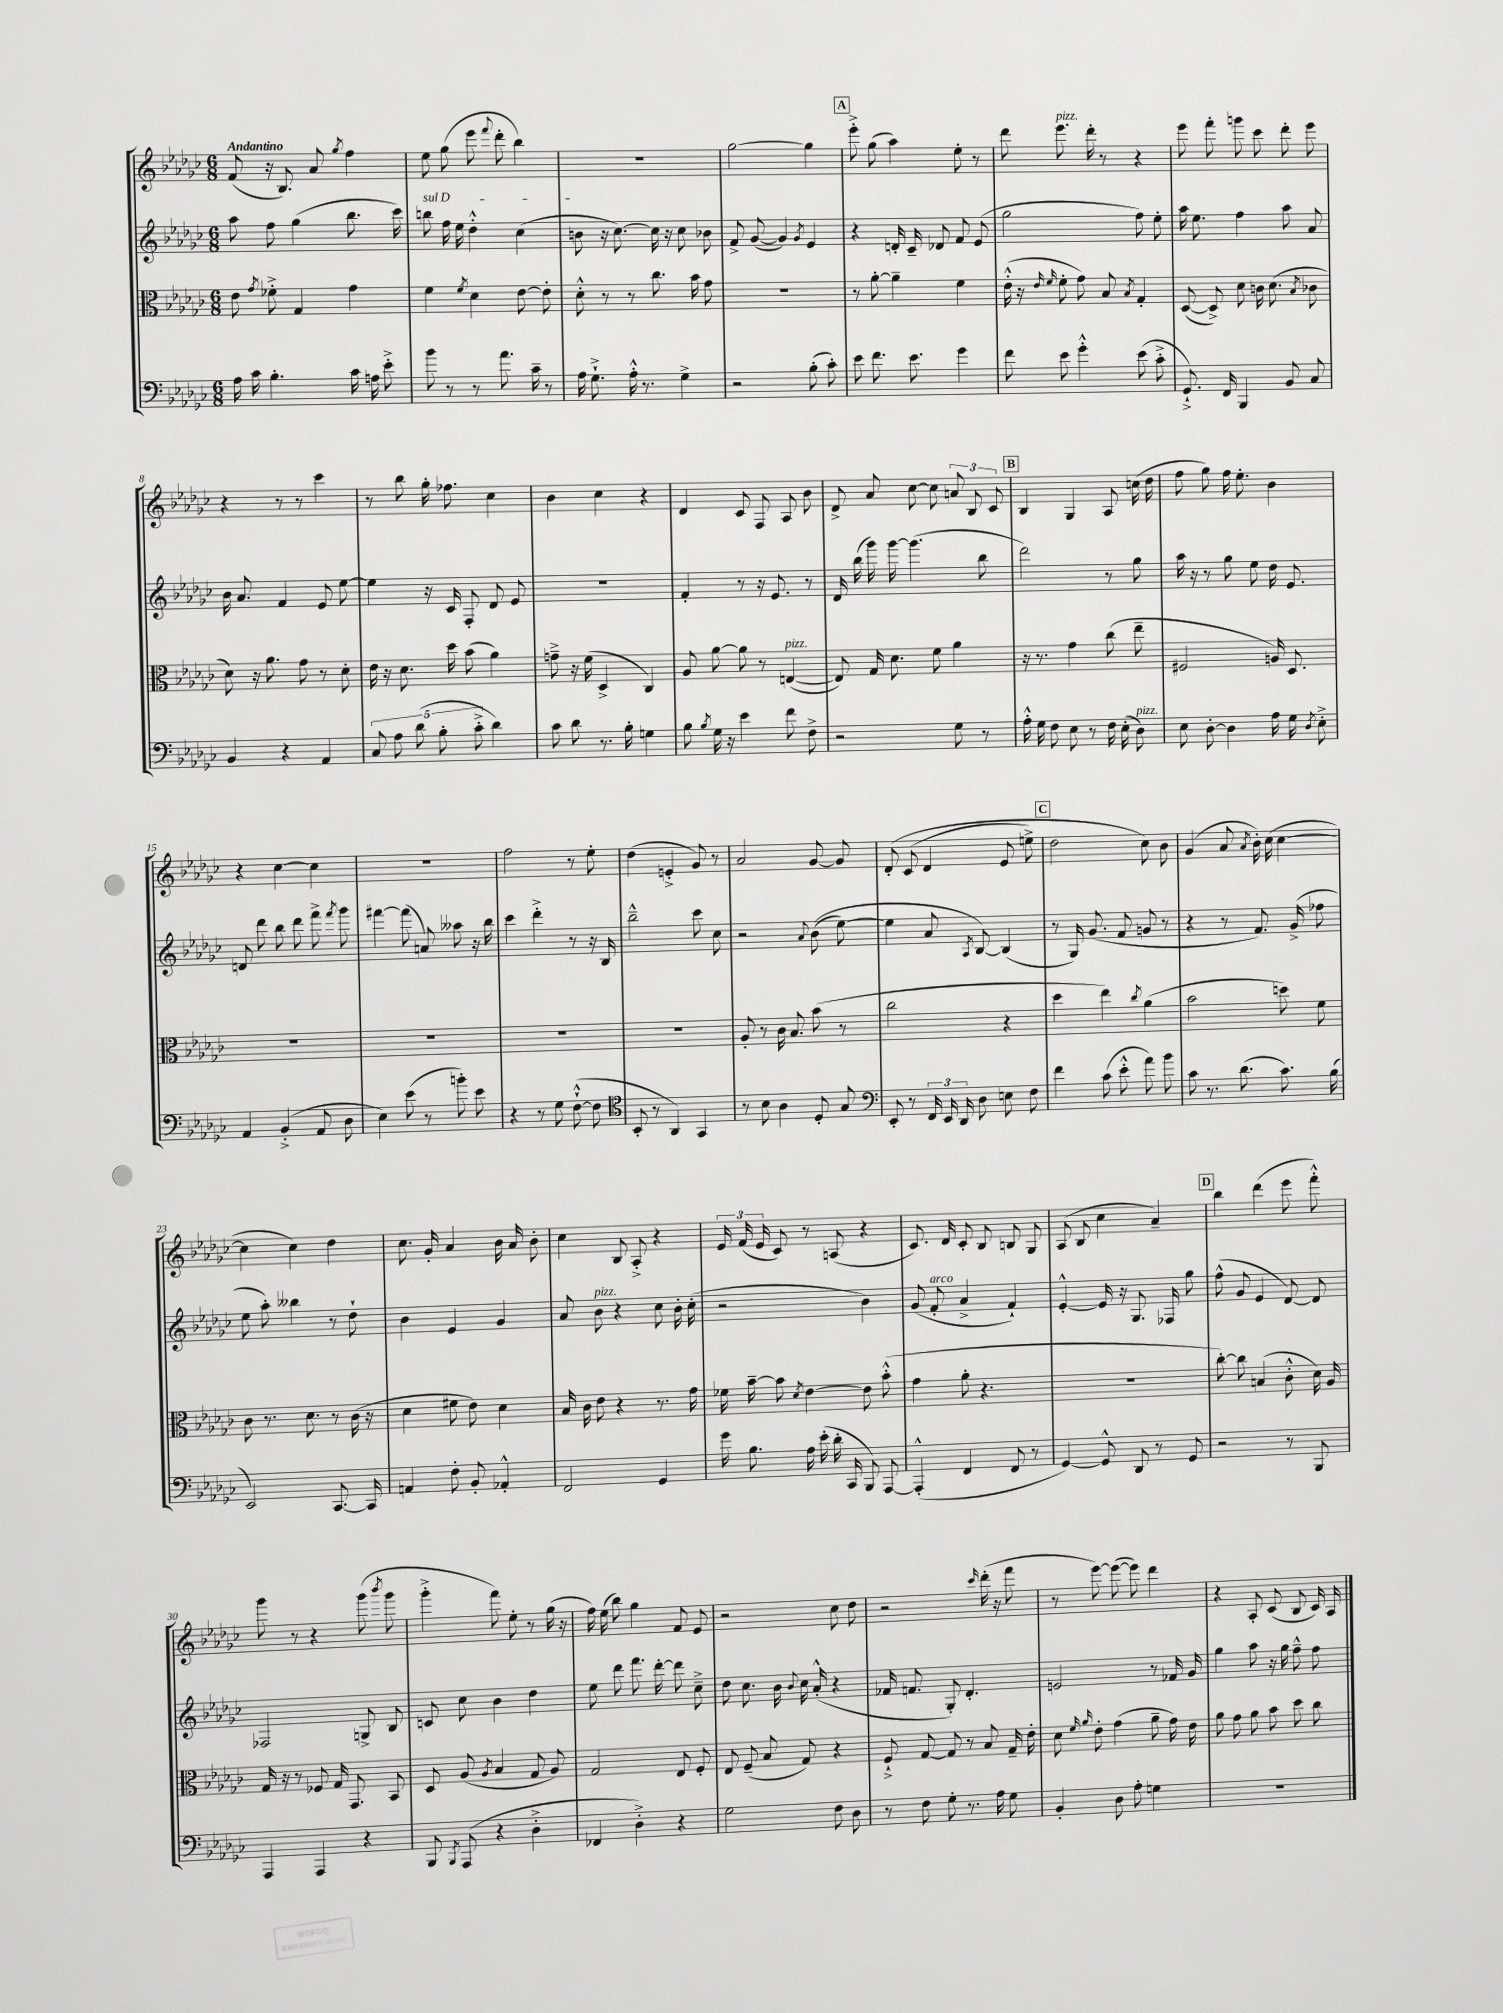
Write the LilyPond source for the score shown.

<<
\new StaffGroup <<
\new Staff = "s0" {
    \clef treble \key ges \major \numericTimeSignature \time 6/8 \tempo "Andantino"
    \autoBeamOff f'8( r16 bes8.) aes'8 \acciaccatura { ges''8 } f''4 |
    ees''8 ges''8( ees'''8 \appoggiatura { f'''8 } des'''8-. bes''4) |
    R2. |
    ges''2~ ges''4 |
    \mark \markup { \box "A" } ees'''8-.-> ges''8( aes''4) ees''8-. r8 |
    des'''8 ees'''8.^\markup { \italic "pizz." } des'''16-. r8 r4 |
    ees'''8 f'''8-. g'''8 ces'''8 des'''8-. ees'''8 |
    r4 r8 r8 ces'''4 |
    r8 bes''8 ges''16-. fes''8. ces''4 |
    bes'4 ces''4 r4 |
    des'4 ces'8 f8 aes8 bes'8 |
    des'8-> aes'8 ces''8~ ces''8 \tuplet 3/2 { a'8 bes8 ces'8 } |
    \mark \markup { \box "B" } bes4 ges4 aes8 c''16( des''16 |
    f''8 ges''8) f''16 ees''8.-. bes'4 |
    r4 ces''4~ ces''4 |
    R2. |
    f''2 r8 ees''8-. |
    des''4( e'4-.-> ges'8) r8 |
    aes'2 ges'8~ ges'8 |
    des'8-.\( ces'8( des'4 ees'8 e''8->) |
    \mark \markup { \box "C" } des''2 ces''8\) bes'8 |
    ges'4( aes'8 \acciaccatura { aes'8 } bes'16-.) ces''16( ces''4~ |
    ces''4 ces''4) des''4 |
    ces''8. ges'16-. aes'4 bes'16 aes'16 bes'8-. |
    ces''4 bes8 aes8-.-> r4 |
    \tuplet 3/2 { ees'16 f'16( ees'16 } ces'8) r8 a8( r4 |
    ces'8.) des'16 ces'8-. bes8 b8 ges8 |
    aes8( bes8 ces''4 aes'4--) |
    \mark \markup { \box "D" } bes''4 des'''4( ees'''8 f'''8-.-^) |
    ges'''8 r8 r4 ges'''8( \acciaccatura { bes'''8 } ges'''8 |
    ges'''4-.-> f'''8) ees''8-. r8 ges''16( r16 |
    f''16) ees''16( bes''8) ges''4 f'8 ees'8 |
    r2 ces''8 des''8 |
    r2 \grace { ces'''16 } des'''16-.( r16 f'''8 |
    r8 ees'''8~) ees'''8~( ees'''8) des'''4 |
    r4 aes8-. ces'8( bes8 ces'16) aes16 \bar "|." |
}
\new Staff = "s1" {
    \clef treble \key ges \major \numericTimeSignature \time 6/8
    \autoBeamOff aes''8 f''8 ges''4( bes''8. ces'''16) |
    \once \override TextSpanner.bound-details.left.text = \markup { \italic "sul D" } b''8\startTextSpan f''16 ees''16 des''4-.-^ ces''4( |
    b'8\stopTextSpan r16 ces''8.~) ces''16 r16 ces''8 bes'8 |
    f'8-> ges'8~( ges'4) \acciaccatura { ges'8 } ees'4 |
    \mark \markup { \box "A" } r4 d'16-. ces'16-- des'8 f'8 ees'8( |
    ges''2 f''8) ees''8-. |
    aes''16 ees''8. f''4 aes''8 aes'8 |
    bes'16 aes'8. f'4 ees'8 ees''8~ |
    ees''4 r16 ces'16 f8-. des'8 ees'8 |
    R2. |
    f'4-. r8 r16 ees'8. r8 |
    des'16 bes''16( ges'''16) ges'''16~ ges'''4.( bes''8 |
    \mark \markup { \box "B" } des'''2) r8 ges''8 |
    aes''16 r16 r8 ges''8 ees''8 des''16 ees'8. |
    d'8 des'''8 bes''8 des'''8 f'''8-> \acciaccatura { f'''8 } ges'''8 |
    fis'''4~ fis'''8( a'8) aeses''8 r16 bes''16 |
    ces'''4 des'''4-.-> r8 r16 bes16 |
    bes''2---^ ces'''8 ces''8 |
    r2 \appoggiatura { aes'8 } bes'8(\( ees''8~) |
    ees''4 aes'8 \acciaccatura { aes8 } bes8~\) bes4( |
    \mark \markup { \box "C" } r8 ges16) ges'8.( f'8 g'8 r8 |
    r4 r8 f'8.) ges'16->( fes''8 |
    ees''8 aes''8-.) beses''4 r8 des''8-! |
    bes'4 ees'4 ges'4 |
    aes'8 bes'8^\markup { \italic "pizz." } r4 ces''8 bes'16-. ces''16-.( |
    r2 bes'4) |
    ges'8( f'8-.^\markup { \italic "arco" } aes'4-> f'4-!) |
    ees'4~-.-^ ees'16 r16 ges8. fes16 ges''8 |
    \mark \markup { \box "D" } f''8-^( ges'8 ees'4 des'8~) des'8 |
    fes2 g8-> bes8 |
    c'8 ces''8 bes'4 des''4 |
    ees''8 des'''8 f'''8. des'''16~-. des'''8 ces''8---> |
    des''8 ces''8. bes'16 \appoggiatura { bes'8 } ces''16 aes'16-.-^( r4 |
    fes'16 f'8. ges8-.) des'4.-. |
    e'2 r8 fes'16 ges'16 |
    ges''4 aes''8 r16 ges''16 f''8---^ f''8 \bar "|." |
}
\new Staff = "s2" {
    \clef alto \key ges \major \numericTimeSignature \time 6/8
    \autoBeamOff ees'8 \acciaccatura { ges'8 } fes'8-.-> ges4 ges'4 |
    f'4 \acciaccatura { f'8 } des'4 ees'8~ ees'8-. |
    des'8-.-^ r8 r8 ces''8. bes'16 ges'8 |
    R2. |
    \mark \markup { \box "A" } r8 aes'8~-. aes'4-- f'4 |
    ees'16-.-^( r16 \grace { ees'16 f'16 } f'8-. ges'8) bes8 \acciaccatura { bes8 } ges4-. |
    des8~( des8->) des'8 c'16 des'8.( \acciaccatura { bes8 } ces'8 |
    des'8) r16 aes'8. ges'8 r8 des'8-. |
    ees'16 r16 des'8. des''16 bes'8( aes'4) |
    g'8---> r16 f'16( des4-> ces4) |
    aes8 aes'8~ aes'8 r8 e4~^\markup { \italic "pizz." }( |
    e8) ges16 des'8. f'8 aes'4 |
    \mark \markup { \box "B" } r16 r8. ges'4 ces''8( ees''8-- |
    fis2 a16) des8. |
    R2. |
    R2. |
    R2. |
    R2. |
    aes8-. r8 ces'16 bes8. bes'8( r8 |
    ces''2 r4 |
    \mark \markup { \box "C" } des''4 ees''4) \acciaccatura { ces''8 } aes'4( |
    bes'2 d''8) f'8 |
    ces'8 r8. des'8. r8 ces'16( r16 |
    des'4 fis'8 ees'8) des'4 |
    bes16 ces'16 ees'8 r4 r8. ges'16 |
    fes'16 bes'16~-- bes'8 \acciaccatura { des'8 } ees'4~ ees'8 bes'8-.-^( |
    ges'4 aes'8-. r4. |
    R2. |
    \mark \markup { \box "D" } ces''8~-.) ces''8 b4( ces'8-.-^ des'16) aes16 |
    ges16 r16 r8 fes8 ges16 ges,8. bes,8 |
    des8 aes8( \acciaccatura { aes8 } bes4 ges8 aes8) |
    ges2 ees8 f8-. |
    ees8 f8--( bes8 ges8) r4 |
    f8-!-> ges8~ ges8 r8 bes8 ges16-- ees'16-. |
    des'8 \grace { f'16 aes'16 } ees'8-. ges'4( aes'8-- ges'16) ees'16 |
    aes'8 ges'8 aes'8 bes'8 des''8 ces''8 \bar "|." |
}
\new Staff = "s3" {
    \clef bass \key ges \major \numericTimeSignature \time 6/8
    \autoBeamOff aes16 ces'16 bes4.-. ces'16 a16 ees'8-.-> |
    bes'8 r8 r8 aes'8. ces'16-- r8 |
    aes16 ges8.-!-> aes16-.-^ r8. ges4-> |
    r2 bes8-.( ces'8-.) |
    \mark \markup { \box "A" } ees'8 f'8. ees'8. ges'4 |
    f'8 ees'8 ges'4-.-^ ees'8( ces'8-.-> |
    ges,8.-!->) f,16 bes,,4 bes,8 ces8 |
    bes,4 r4 aes,4 |
    \tuplet 5/4 { ces8 aes8 des'8( bes8-. ces'8-.-> } des'4) |
    ces'8 des'8 r8. bes16-. g4 |
    bes8 \acciaccatura { bes8 } ges16 r16 ees'4 f'8 f8-> |
    r2 ges8 r8 |
    \mark \markup { \box "B" } aes16-.-^ ges16 f8 ees8 r8 f16 ees16-.( des8^\markup { \italic "pizz." }) |
    ees8 des8~-. des4 aes16 ges16 \acciaccatura { des8 } ees8-.-> |
    aes,4 bes,4-.->( aes,8 des8 |
    ees4) ees'8( r8 b'8-.) ees'8 |
    r4 r8 ges8 f8~-!-^( f8 |
    \clef tenor bes,8-. r8 aes,4) ges,4 |
    r8 bes8 aes4 des8-. ges8 |
    \clef bass ees,8-. r8 \tuplet 3/2 { f,16 ees,16 des,16 } des8 e8 f8 |
    \mark \markup { \box "C" } f'4 ces'8( ees'8-.-^ aes'8) bes'8 |
    ces'8 r8. des'8.( ces'8.) bes16( |
    ees,2) ces,8.~ ces,16 |
    a,4 f8-. bes,8-. aes,4-.-^ |
    f,2 ges,4 |
    ges'16 bes8. aes16 ees'16-.( des'16-. ces,16 bes,,8) aes,,8~ |
    aes,,4-.-^( f,4 f,8 r8 |
    ges,4~) ges,8-^ des,8 r8 ges,8 |
    \mark \markup { \box "D" } r2 r8 bes,,8 |
    aes,,4 aes,,4 r4 |
    bes,,8 \acciaccatura { bes,,8 } aes,,8( r4 des4-.-> |
    fes,4 des4-.->) r4 |
    ges2 f8 des8 |
    r8 f8 ges8-. r8. aes16 ges8 |
    bes,4-. des8 aes8-. g4 |
    R2. \bar "|." |
}
>>
>>
